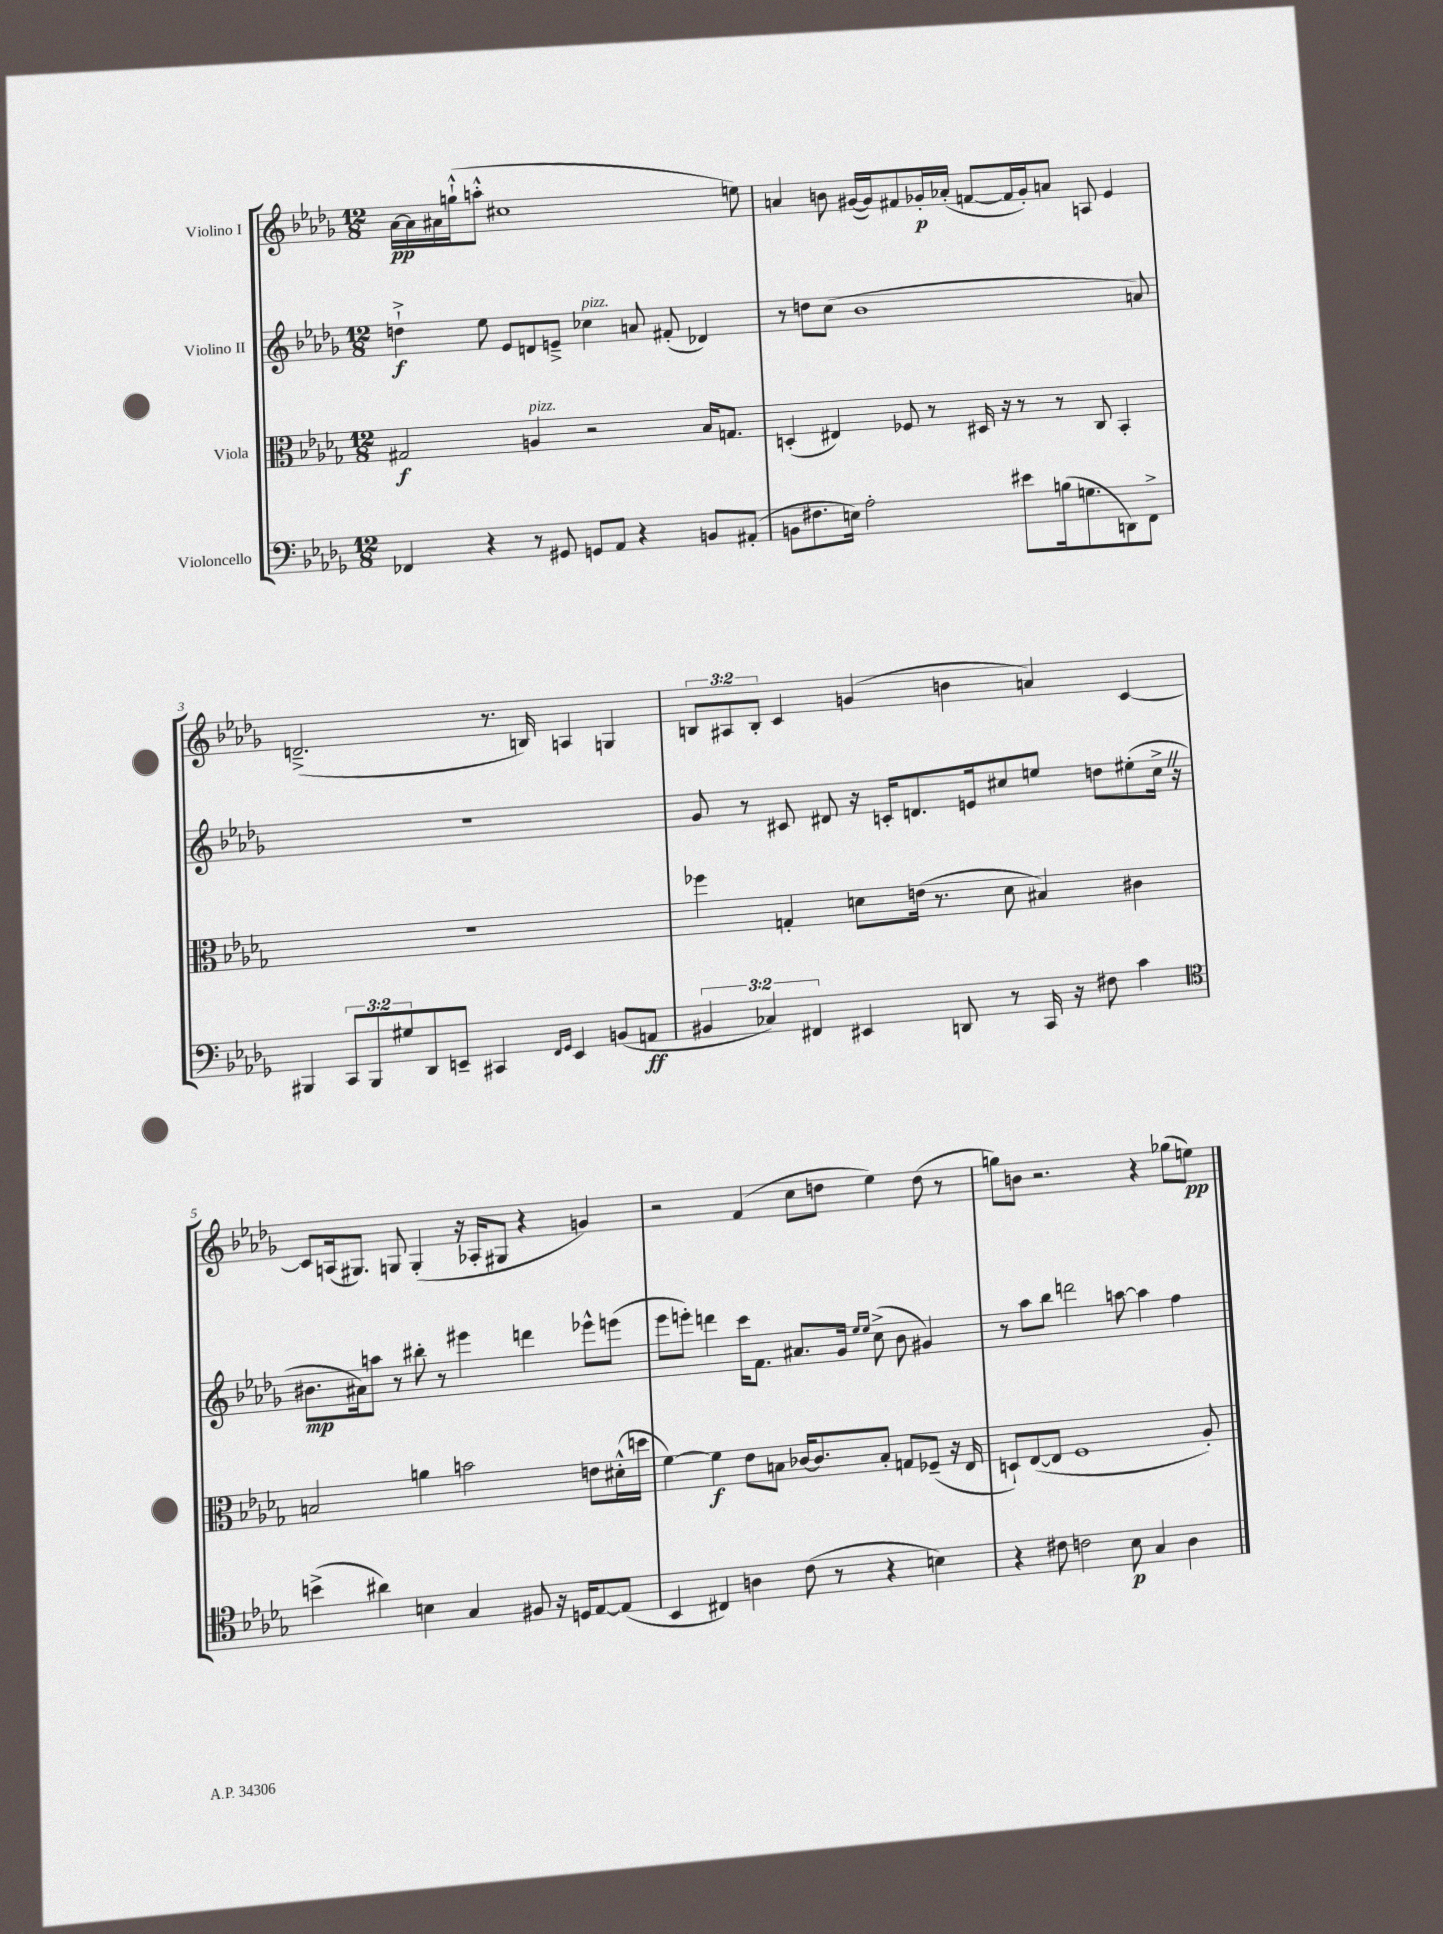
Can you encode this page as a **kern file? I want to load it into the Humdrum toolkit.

**kern	**kern	**kern	**kern
*staff4	*staff3	*staff2	*staff1
*clefF4	*clefC3	*clefG2	*clefG2
*k[b-e-a-d-g-]	*k[b-e-a-d-g-]	*k[b-e-a-d-g-]	*k[b-e-a-d-g-]
*M12/8	*M12/8	*M12/8	*M12/8
4FF-/	2G#/	4dd`^\	[16a-\LL
.	.	.	16a-\]
.	.	.	16a#\
.	.	.	(16gg`^^\J
4r	.	8ee-\	8aa'^^\J
.	.	8e-/L	1cc#
8r	4A/	8d/	.
8GG#/	.	8e~^/J	.
8GG/L	2r	4cc-\	.
8AA-/J	.	.	.
4r	.	8a/	.
.	.	(8f#'/	.
8BB/L	16B-/LK	4d-/)	.
.	8.G/J	.	.
(8AA#'/J	.	.	8ee\)
=	=	=	=
8BB\L	(4D'/	8r	4a/
8.F#\	.	8dd\L	.
.	4E#/)	(8cc\J	8b\
16E\Jk)	.	.	.
2A-'\	.	1b-	([16g#/LL
.	.	.	16g#/]J)
.	8F-/	.	8f#/
.	8r	.	16g-'/L
.	.	.	(16a-'/JJ
.	16D#/	.	[8f/L
.	16r	.	.
8e#\L	8r	.	16f/]L
.	.	.	16g-'/J)
(16B\k	8r	.	8a/J
8.G\	.	.	.
.	8C/	.	8A/
8DD\)	4BB-'/	.	4e-/
8FF^\J	.	8a/)	.
=	=	=	=
4BBB#/	1.r	1.r	(2.d~^/
12CC/L	.	.	.
12BBB#/	.	.	.
12G#/	.	.	.
8DD-/	.	.	.
8EE~/J	.	.	.
4CC#/	.	.	8.r
.	.	.	16B/)
16qqFF/LL	.	.	.
16qqGG-/JJ	.	.	.
4EE/	.	.	4A/
(8BB/L	.	.	4G/
8AA/J	.	.	.
=	=	=	=
6BB#/	4ff-\	8g-/	12B/L
.	.	.	12A#/
.	.	8r	.
6C-/)	.	.	12B'/J
.	4G'/	8c#/	4c/
6FF#/	.	.	.
.	.	8d#/	.
4EE#/	8d\L	16r	(4g/
.	.	16c'/LK	.
.	(16e\Jk	8.d/	.
.	8.r	.	.
8DD/	.	.	4b\
.	.	16e/k	.
8r	8d\	8cc#/	.
16CC/	4B#/)	8ee/J	4a/)
16r	.	.	.
8F#\	.	8dd\L	.
4c\	4c#\	(8ee#'\	[4c/
.	.	16cc#^\Jk	.
.	.	16r	.
=	=	=	=
*clefC4	*	*	*
(4b^\	2B/	8.b#\L	8c/]L
.	.	.	(16A/k
.	.	16a#\k)	8.G#/J)
4a#\)	.	8aa\J	.
.	.	8r	8G/
4B\	4a\	8bb#'\	(4G'/
.	.	8r	.
4G-/	2b\	4eee#\	16r
.	.	.	16A-'/LK
.	.	.	8G#/J
8F#/	.	4ddd\	4r
16r	.	.	.
16D/LK	.	.	.
[8E-/	8e\L	8eee-^^\L	4g/)
(8E-/]J	(16d#'^^\L	(8eee\J	.
.	16dd\JJ	.	.
=	=	=	=
4BB-/	[4f\)	8eee-\L	2r
.	.	8eee'\J)	.
4C#/)	4f\]	4ddd\	.
4A\	8e-\L	16ccc\LK	(4f/
.	.	8.f\J	.
.	8B\J	.	.
(8c\	[16c-/LK	8.a#/L	8cc\L
.	8.c-/]	.	.
8r	.	.	8dd\J
.	.	16g-/Jk	.
.	.	16qqee-/LL	.
.	.	16qqee-/JJ	.
4r	8B'/J	(8cc^\	4ee-\)
.	8G/L	8b-\	.
4B\)	(8F-~/J	4g#/)	(8dd\
.	16r	.	8r
.	16E-/	.	.
=	=	=	=
4r	8D`/L)	8r	8gg\L)
.	([8E-/	8aa-\L	8b\J
8c#\	8E-/]J	8bb-\J	2.r
2c\	1F	2ddd\	.
8B-\	.	[8aa\	.
4G-/	.	4aa\]	4r
4A-\	.	4ff\	(8gg-\L
.	8A-'/)	.	8ee\J)
==	==	==	==
*-	*-	*-	*-
